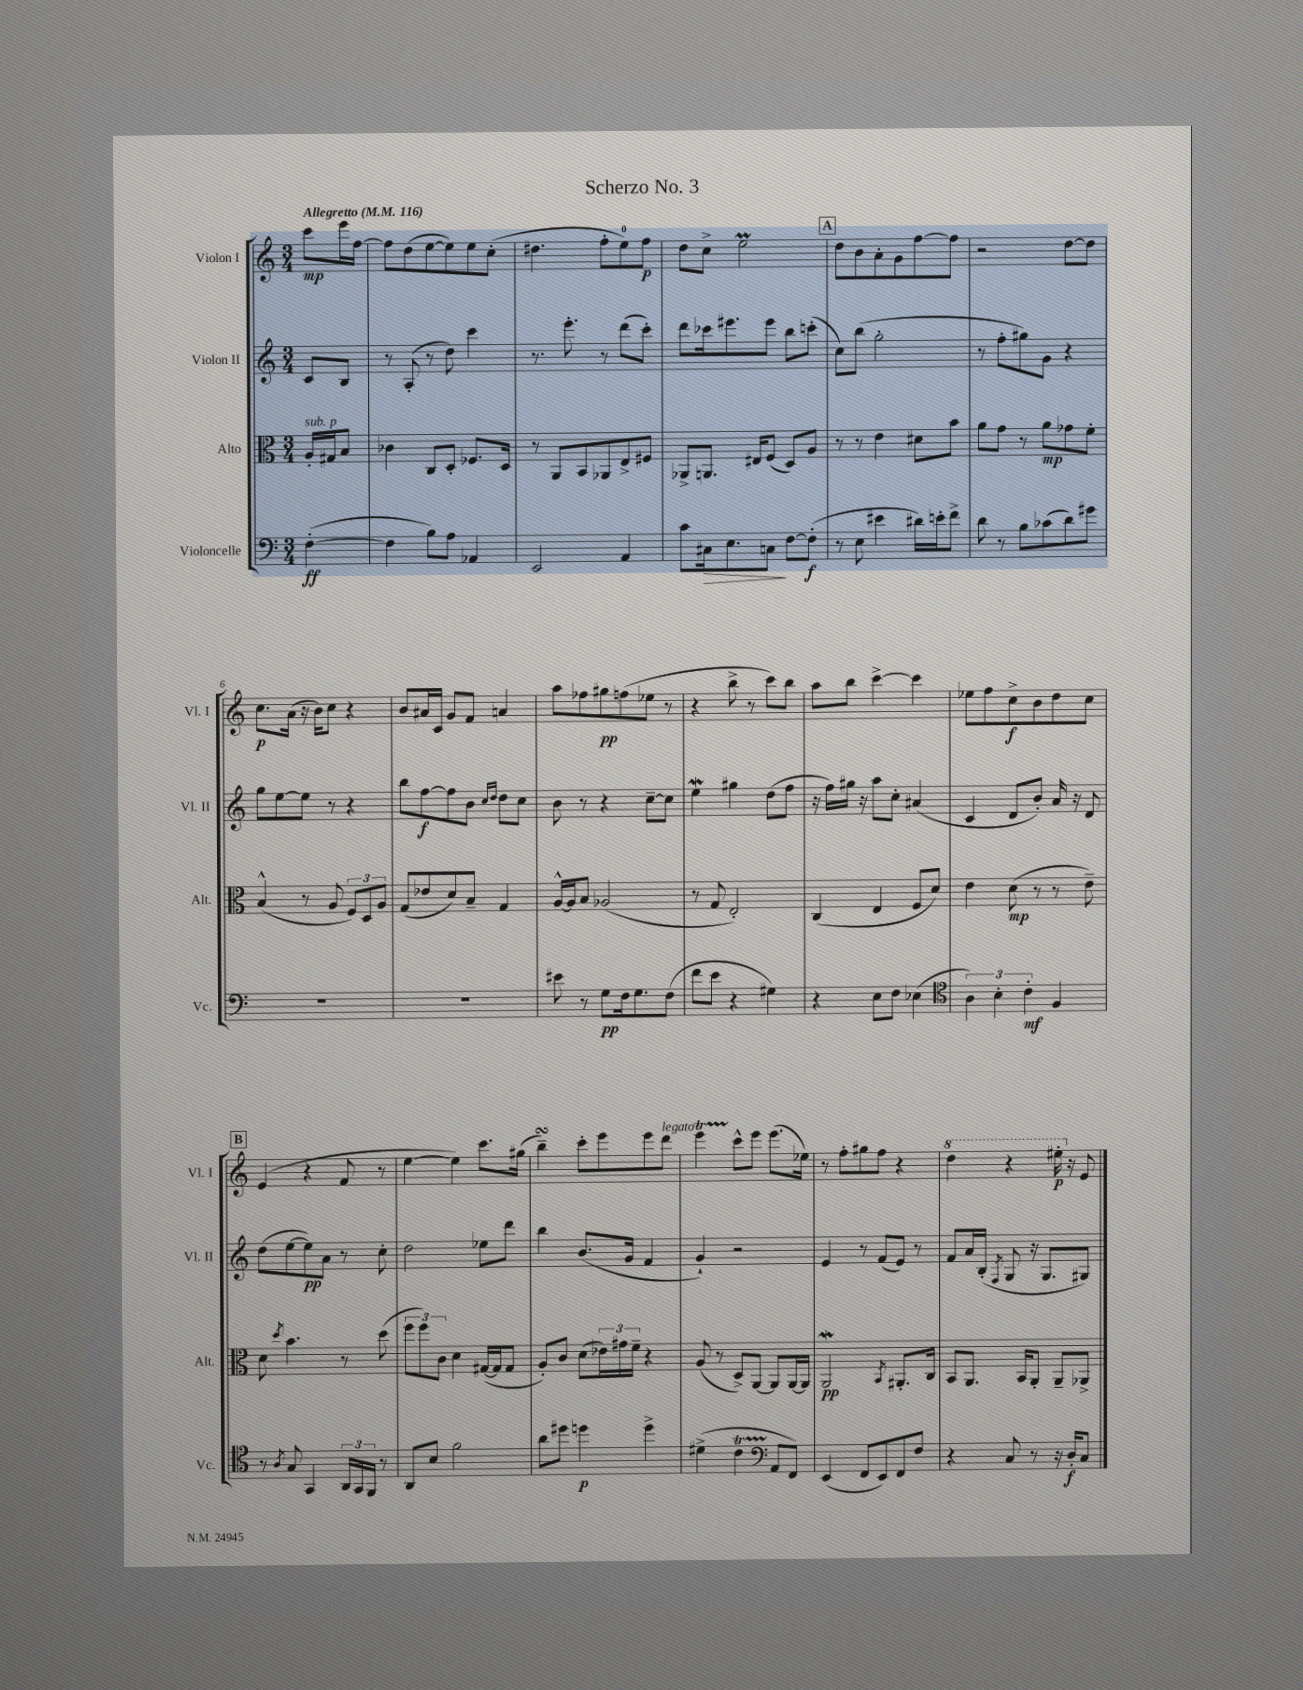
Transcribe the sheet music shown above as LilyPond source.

\header { title = "Scherzo No. 3" }
<<
\new StaffGroup <<
\new Staff = "s0" \with { instrumentName = "Violon I" shortInstrumentName = "Vl. I" } {
    \clef treble \key c \major \numericTimeSignature \time 3/4 \partial 4 \tempo "Allegretto" 4 = 116
    c'''8\mp e'''16 f''16~ |
    f''8 d''8( e''8~ e''8) e''8 c''8-.( |
    dis''4. f''8-. e''8-0) f''8\p |
    d''8 c''8-> e''2\prall |
    \mark \markup { \box "A" } d''8 b'8 a'8-. g'8 f''8~ f''8 |
    r2 d''8~ d''8 |
    c''8.\p a'16( r16 b'16) c''8 r4 |
    b'8 ais'16 c'16 g'8 f'8 a'4 |
    a''8 fes''8 gis''8\pp f''8( ees''8 r8 |
    r4 b''8-> r8 c'''8) b''8 |
    a''8 b''8 c'''4~-> c'''4 |
    ees''8 f''8 c''8->\f b'8 d''8 c''8 |
    \mark \markup { \box "B" } e'4( r4 f'8 r8 |
    e''4~ e''4) c'''8. gis''16( |
    b''4--\turn) c'''8-. e'''8 e'''8 d'''8^\markup { \italic "legato" } |
    e'''4\startTrillSpan c'''8-^\stopTrillSpan e'''8 e'''8.( ees''16) |
    r8 f''8-. gis''8 f''8 r4 |
    \ottava #1 d'''4 r4 eis'''16-.\p \ottava #0 r16 e'8 \bar "|." |
}
\new Staff = "s1" \with { instrumentName = "Violon II" shortInstrumentName = "Vl. II" } {
    \clef treble \key c \major \numericTimeSignature \time 3/4 \partial 4
    c'8 b8 |
    r8 a8-.( r8 d''8) c'''4 |
    r8. e'''8.-. r8 d'''8( c'''8-.) |
    d'''8 ces'''16 eis'''8. eis'''8 b''8 c'''8-.( |
    \mark \markup { \box "A" } c''8) b''8( g''2-. |
    r8 f''8-. gis''8) g'8 r4 |
    g''8 e''8~ e''8 r8 r4 |
    b''8 f''8~\f f''8 b'8 \grace { c''16 d''16 } d''8 c''8 |
    b'8 r8 r4 c''8~-- c''8 |
    e''4\mordent gis''4 d''8( f''8 |
    r16 f''16) gis''16 r16 a''8 c''8-. ais'4( |
    c'4 d'8 b'8-.) a'16 r16 d'8 |
    \mark \markup { \box "B" } d''8( e''8~ e''8\pp) a'8 r8 c''8-. |
    d''2 ees''8 d'''8 |
    b''4 b'8.( g'16 f'4 |
    g'4-!) r2 |
    e'4 r8 f'8( e'8) r8 |
    f'8 a'16 b16-.( \acciaccatura { f8 } g8 r16 g8. gis8) \bar "|." |
}
\new Staff = "s2" \with { instrumentName = "Alto" shortInstrumentName = "Alt." } {
    \clef alto \key c \major \numericTimeSignature \time 3/4 \partial 4
    a16-.^\markup { \italic "sub. p" } gis16 b8 |
    ces'4 c8 d8-. fes8. d16 |
    r8 a,8 b,8 aes,8 e8-> fis8 |
    aes,8-> a,8. eis16 f8( d8) a8 |
    \mark \markup { \box "A" } r8 r8 e'4 dis'8 b'8 |
    a'8 g'8 r8 a'8\mp ges'8 f'8-. |
    b4-^( r8 a8 \tuplet 3/2 { f8) d8 a8 } |
    g8( ees'8 d'8) b8-- g4 |
    a16~-^ a16 b8 aes2( |
    r8 g8 e2-.) |
    c4( e4 f8 d'8) |
    e'4 d'8\mp( r8 r8 e'8--) |
    \mark \markup { \box "B" } d'8 \acciaccatura { d''8 } b'4. r8 d''8( |
    \tuplet 3/2 { f''8 f''8) c'8 } d'4 gis16~( gis16 gis8 |
    a8-.) c'8 d'8( \tuplet 3/2 { ees'16) gis'16 f'16-- } r4 |
    a8( r8 d8->) a,8~ a,8 a,16~ a,16 |
    a,2\mordent\pp \acciaccatura { b,8 } ais,8.-. c16 |
    b,8 a,8. b,16 a,8-. a,8-- aes,8-> \bar "|." |
}
\new Staff = "s3" \with { instrumentName = "Violoncelle" shortInstrumentName = "Vc." } {
    \clef bass \key c \major \numericTimeSignature \time 3/4 \partial 4
    f4~-.\ff( |
    f4 b8) a8 aes,4 |
    e,2 a,4 |
    c'8 cis16\> e8. c8\! f8~ f8-.\f( |
    \mark \markup { \box "A" } r8 e8 eis'4 dis'16) e'16-. f'8-> |
    d'8 r8 b8 ces'8( d'8) gis'8 |
    R2. |
    R2. |
    eis'8 r8 g8\pp f16 g8. f8( |
    f'8 e'8 r4 gis4) |
    r4 e8 f8 ees4( |
    \clef tenor \tuplet 3/2 { a4) b4-. c'4-.\mf } f4 |
    \mark \markup { \box "B" } r8 \acciaccatura { a8 } g8 g,4 \tuplet 3/2 { a,16 g,16 f,16 } r8 |
    a,8 b8 f'2 |
    a'8 dis''8 d''4\p d''4-> |
    dis'4->( c'4\startTrillSpan \clef bass a,8\stopTrillSpan f,8) |
    e,4( f,8 e,8) f,8 f8 |
    r4 c8 r8 r16 d16-.\f c8 \bar "|." |
}
>>
>>
